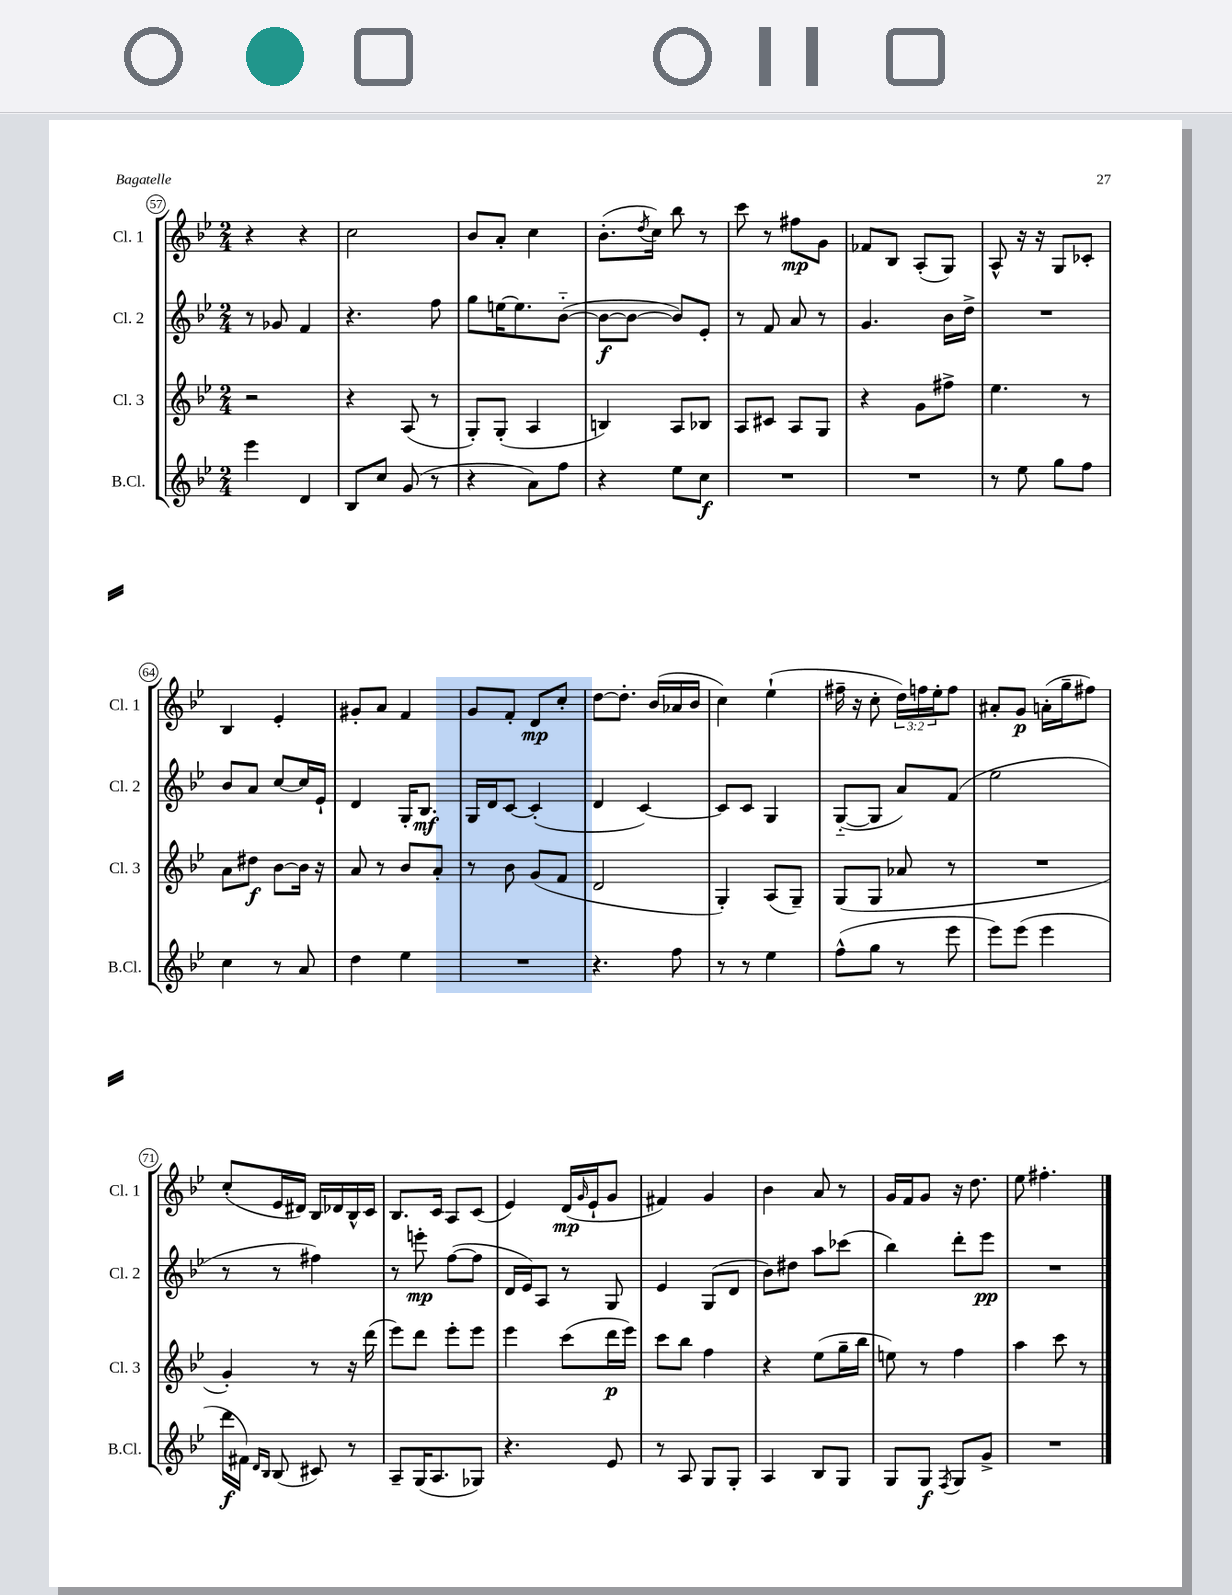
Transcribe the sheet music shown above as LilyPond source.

<<
\new StaffGroup <<
\new Staff = "s0" \with { instrumentName = "Cl. 1" shortInstrumentName = "Cl. 1" } {
    \clef treble \key bes \major \numericTimeSignature \time 2/4 \override Staff.TupletNumber.text = #tuplet-number::calc-fraction-text
    r4 r4 |
    c''2 |
    bes'8 a'8-. c''4 |
    bes'8.-.( \acciaccatura { d''8 } c''16) bes''8 r8 |
    c'''8 r8 fis''8\mp g'8 |
    fes'8 bes8 a8-.( g8) |
    a8-^ r16 r16 g8 ces'8-. |
    bes4 ees'4-. |
    gis'8-. a'8 f'4 |
    g'8 f'8-. d'8\mp c''8-. |
    d''8~ d''8.-. bes'16( aes'16 bes'16 |
    c''4) ees''4-!( |
    fis''16-- r16 c''8-. \tuplet 3/2 { d''16) f''16 ees''16-. } f''8 |
    ais'8-. g'8\p a'16-.( g''16-- fis''8) |
    c''8-.( ees'16 dis'16) bes16 des'16 bes16-^ c'16 |
    bes8. c'16 a8 c'8( |
    ees'4) d'16\mp( \grace { g'16 } ees'16-! g'8 |
    fis'4) g'4 |
    bes'4 a'8 r8 |
    g'16 f'16 g'8 r16 d''8. |
    ees''8 fis''4.-. \bar "|." |
}
\new Staff = "s1" \with { instrumentName = "Cl. 2" shortInstrumentName = "Cl. 2" } {
    \clef treble \key bes \major \numericTimeSignature \time 2/4
    r8 ges'8 f'4 |
    r4. f''8 |
    g''8 e''16~ e''8. bes'8~-_( |
    bes'8~\f bes'8~ bes'8) ees'8-. |
    r8 f'8 a'8 r8 |
    g'4. bes'16 d''16-> |
    R2 |
    bes'8 a'8 c''8~ c''16 ees'16-! |
    d'4 g16-. bes8.\mf |
    g16 d'16 c'8~ c'4-.( |
    d'4 c'4~) |
    c'8 c'8 g4 |
    g8~-_( g8 a'8) f'8( |
    ees''2 |
    r8 r8 fis''4) |
    r8 e'''8-.\mp f''8~( f''8 |
    d'16 ees'16) a8 r8 g8 |
    ees'4 g8( d'8 |
    bes'8) dis''8 a''8 ces'''8( |
    bes''4) d'''8-. ees'''8\pp |
    R2 \bar "|." |
}
\new Staff = "s2" \with { instrumentName = "Cl. 3" shortInstrumentName = "Cl. 3" } {
    \clef treble \key bes \major \numericTimeSignature \time 2/4
    r2 |
    r4 a8( r8 |
    g8-.) g8-.( a4 |
    b4) a8 bes8 |
    a8 cis'8 a8 g8 |
    r4 g'8 fis''8-> |
    ees''4. r8 |
    a'8 dis''8\f bes'8~ bes'16 r16 |
    a'8 r8 bes'8 a'8-. |
    r8 bes'8 g'8( f'8 |
    d'2 |
    g4-.) a8( g8--) |
    g8( g8 aes'8 r8 |
    R2 |
    g'4-.) r8 r16 d'''16( |
    ees'''8) d'''8 ees'''8-. ees'''8 |
    ees'''4 c'''8( d'''16\p ees'''16) |
    c'''8 bes''8 f''4 |
    r4 ees''8( g''16-- bes''16 |
    e''8) r8 f''4 |
    a''4 c'''8 r8 \bar "|." |
}
\new Staff = "s3" \with { instrumentName = "B.Cl." shortInstrumentName = "B.Cl." } {
    \clef treble \key bes \major \numericTimeSignature \time 2/4
    ees'''4 d'4 |
    bes8 c''8 g'8( r8 |
    r4 a'8) f''8 |
    r4 ees''8 c''8\f |
    R2 |
    R2 |
    r8 ees''8 g''8 f''8 |
    c''4 r8 a'8 |
    d''4 ees''4 |
    R2 |
    r4. f''8 |
    r8 r8 ees''4 |
    f''8-^( g''8 r8 ees'''8 |
    ees'''8) ees'''8( ees'''4 |
    d'''16\f fis'16) \grace { d'16 bes16 } bes8( cis'8) r8 |
    a8-- g16( a8. ges8) |
    r4. ees'8 |
    r8 a8 g8 g8-. |
    a4 bes8 g8 |
    g8 g8\f \acciaccatura { f8 } g8 g'8-> |
    R2 \bar "|." |
}
>>
>>
\layout { \context { \Score currentBarNumber = #57 \override BarNumber.stencil = #(make-stencil-circler 0.1 0.3 ly:text-interface::print) } }
